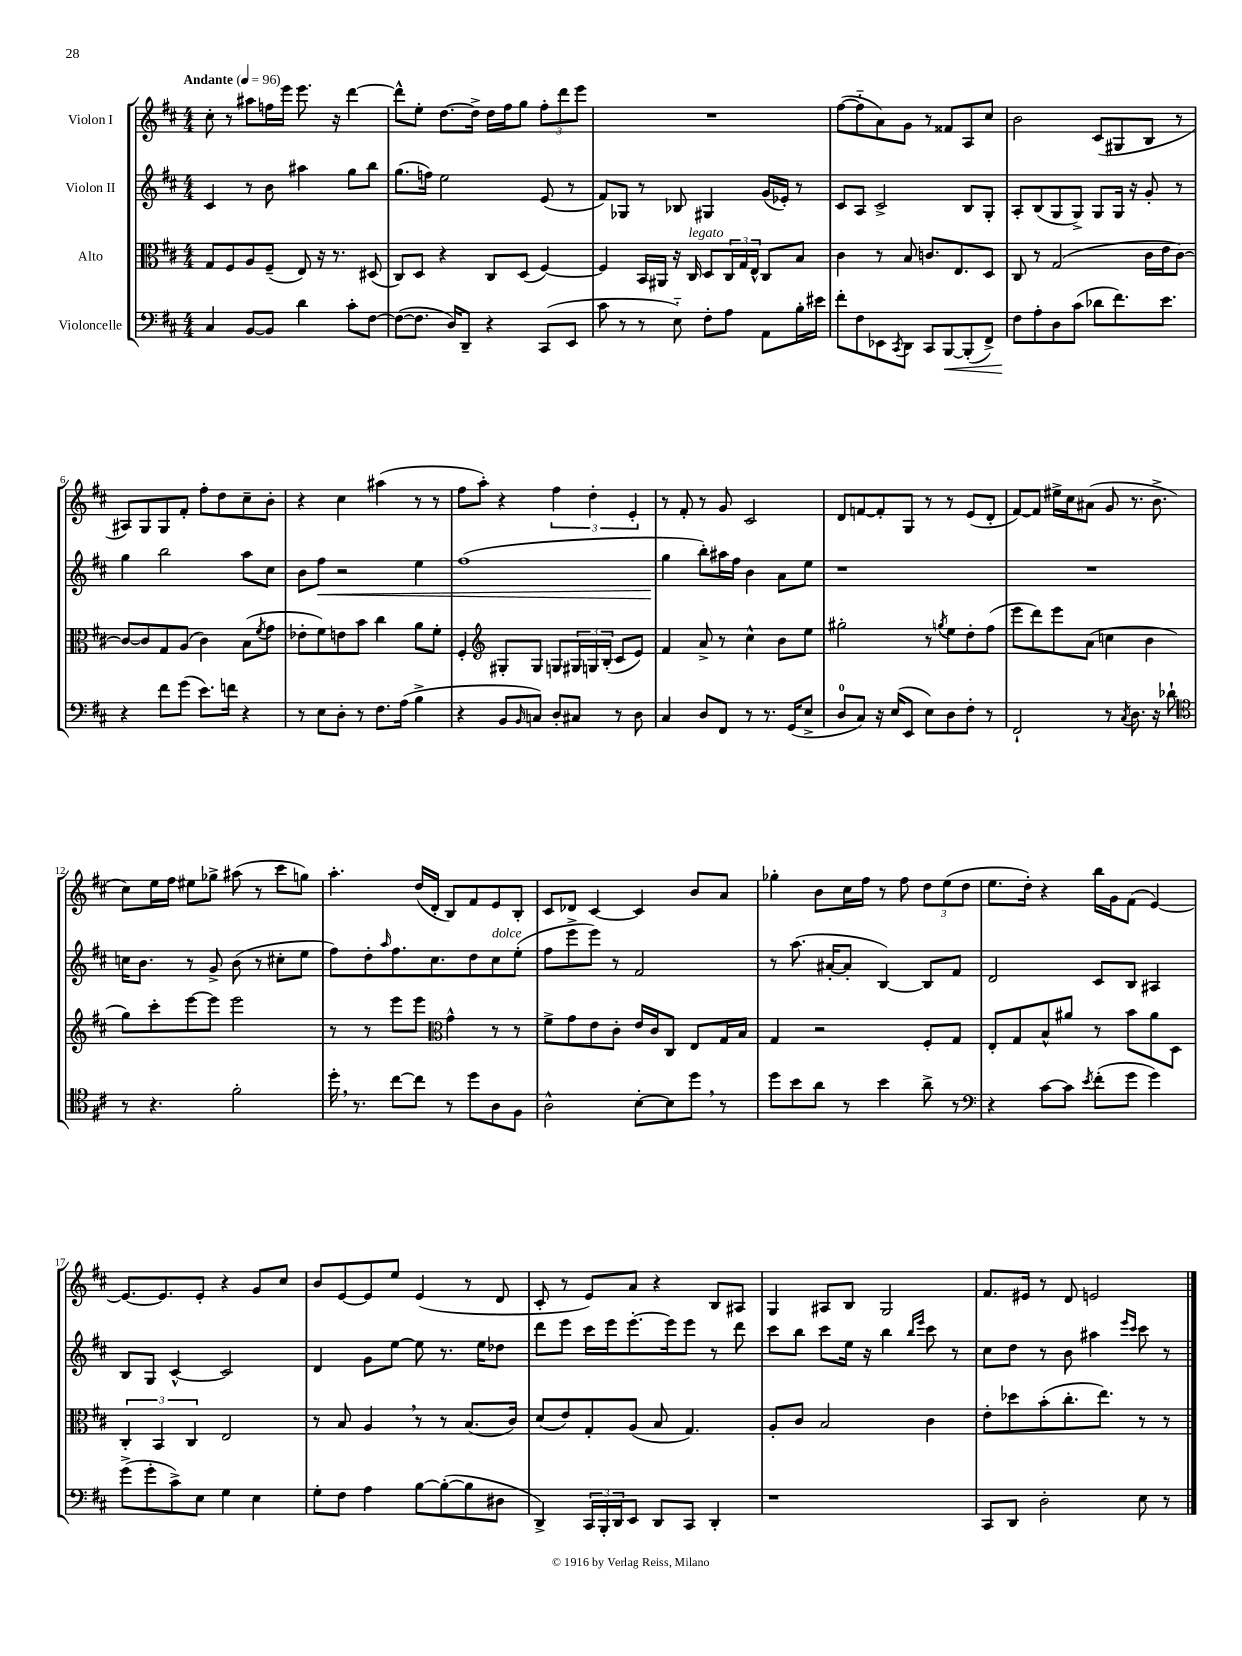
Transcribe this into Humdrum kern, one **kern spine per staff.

**kern	**dynam	**kern	**kern	**dynam	**kern
*part4	*part4	*part3	*part2	*part2	*part1
*staff4	*staff4	*staff3	*staff2	*staff2	*staff1
*I"Violoncelle	*	*I"Alto	*I"Violon II	*	*I"Violon I
*clefF4	*	*clefC3	*clefG2	*	*clefG2
*k[f#c#]	*	*k[f#c#]	*k[f#c#]	*	*k[f#c#]
*M4/4	*	*M4/4	*M4/4	*	*M4/4
*MM96	*	*MM96	*MM96	*	*MM96
=1	=1	=1	=1	=1	=1
!	!	!	!	!	!LO:TX:a:B:t=Andante
4C#/	.	8G/L	4c#/	.	8cc#'\
.	.	8F#/	.	.	8r
[8BB/L	.	8A/	8r	.	8aa#X\L
8BB/J]	.	(8F#~/J	8b\	.	16ffn\L
.	.	.	.	.	16eee\JJ
4d\	.	8E/)	4aa#X\	.	8.eee\
.	.	16r	.	.	.
.	.	8.r	.	.	16r
8c#'\L	.	.	8gg\L	.	[4ddd\
[8F#\J	.	(8D#X/	8bb\J	.	.
=2	=2	=2	=2	=2	=2
(8F#\L_	.	8C#/L)	(8.gg\L	.	8ddd^^\L]
8.F#\J]	.	8D/J	.	.	8ee'\J
.	.	.	16ffn\Jk)	.	.
.	.	4r	2ee\	.	[8.dd\L
16D/KL)	.	.	.	.	.
8DD~/J	.	.	.	.	.
.	.	.	.	.	16dd^\Jk]
4r	.	8C#/L	.	.	16dd\LL
.	.	.	.	.	16ff#\J
.	.	(8D/J	.	.	8gg\J
(8CC#/L	.	[4F#/)	(8e/	.	12ff#'\L
.	.	.	.	.	12ddd\
8EE/J	.	.	8r	.	.
.	.	.	.	.	12eee\J
=3	=3	=3	=3	=3	=3
8c#\	.	4F#/]	8f#/L)	.	1r
8r	.	.	8G-X/J	.	.
8r	.	16BB/LL	8r	.	.
.	.	16AA#X/JJ	.	.	.
8E\)	.	16r	8B-X/	.	.
!	!	!LO:TX:a:i:t=legato	!	!	!
.	.	16C#/	.	.	.
8F#'\L	.	8D/L	4G#X/	.	.
8A\J	.	24C#/L	.	.	.
.	.	24G/	.	.	.
.	.	24E^^/JJ	.	.	.
8AA\L	.	8C#/L	(16g/LL	.	.
.	.	.	16e-X'/JJ)	.	.
16B'\L	.	8B/J	8r	.	.
16e#X\JJ	.	.	.	.	.
=4	=4	=4	=4	=4	=4
8f#'\L	.	4c#\	8c#/L	.	([8ff#\L
8F#\	.	.	8A/J	.	8ff#\]
8EE-X\	.	8r	2c#^/	.	8a\)
8qCC#/	.	.	.	.	.
8DD\J	.	8B/	.	.	8g\J
8CC#/L	.	8.cn/L	.	.	8r
!	!LO:HP:b	!	!	!	!
[8BBB/	<	.	.	.	8f##X/L
.	.	8.E/	.	.	.
(8BBB'/]	.	.	8B/L	.	8A/
8FF#^/J)	.	8D/J	8G'/J	.	8cc#/J
=5	=5	=5	=5	=5	=5
8F#\L	.	8C#/	8A'/L	.	2b\
8A'\	[	8r	(8B/	.	.
8D\	.	(2G/	8G/	.	.
(8c#\J	.	.	8G^/J)	.	.
8d-X\L	.	.	8G/L	.	(8c#/L
8.f#\)	.	.	16G/Jk	.	8G#X/
.	.	.	16r	.	.
.	.	16c#\LL	8g'/	.	8B/J
8.e\J	.	16e\J	.	.	.
.	.	[8c#\J)	8r	.	8r
!!LO:LB:g=z
=6	=6	=6	=6	=6	=6
4r	.	8c#/L_	4gg\	.	8A#X/L)
.	.	8c#/]	.	.	8G/
8f#\L	.	8G/	2bb\	.	8G/
(8g\J	.	(8A/J	.	.	8f#'/J
8.e\L)	.	4c#\)	.	.	8ff#'\L
.	.	.	.	.	8dd\
16fn\Jk	.	.	.	.	.
4r	.	(8B\L	8aa\L	.	8cc#~\
.	.	8qf#/	.	.	.
.	.	8g\J	8cc#\J	.	8b'\J
=7	=7	=7	=7	=7	=7
8r	.	8e-X'\L	8b\L	.	4r
!	!	!	!	!LO:HP:b	!
8E\L	.	8f#\)	8ff#\J	<	.
8D'\J	.	8en\	2r	.	4cc#\
8r	.	8b\J	.	.	.
8.F#\L	.	4cc#\	.	.	(4aa#X\
(16A\Jk	.	.	.	.	.
4B^\	.	8a\L	4ee\	.	8r
.	.	8f#'\J	.	.	8r
=8	=8	=8	=8	=8	=8
4r	.	4F#'/	(1ff#	.	8ff#\L
.	.	.	.	.	8aa'\J)
*	*	*clefG2	*	*	*
8BB/L	.	8G#X'/L	.	.	4r
16qqBB/	.	.	.	.	.
8Cn/J)	.	8G#/J	.	.	.
8D'/L	.	8Gn/L	.	.	6ff#\
8C#X/J	.	24G#X/L	.	.	.
.	.	24Gn/	.	.	6dd'\
.	.	(24B'/JJ	.	.	.
8r	.	8c#/L	.	.	.
.	.	.	.	.	6e'/
8D\	.	8e/J)	.	.	.
=9	=9	=9	=9	=9	=9
4C#/	.	4f#/	4gg\	.	8r
.	.	.	.	.	8f#'/
8D/L	.	8a^/	8bb'\L)	[	8r
8FF#/J	.	8r	16aa#X\L	.	8g/
.	.	.	16ff#\JJ	.	.
8r	.	4cc#^^\	4b\	.	2c#/
8.r	.	.	.	.	.
.	.	8b\L	8a\L	.	.
(16GG/KL	.	.	.	.	.
8E^/J	.	8ee\J	8ee\J	.	.
=10	=10	=10	=10	=10	=10
8D/L	.	2gg#X'\	1r	.	8d/L
8C#/J)	.	.	.	.	[8fn/
16r	.	.	.	.	8f'/]
(16E/KL	.	.	.	.	.
8EE/J	.	.	.	.	8G/J
8E\L)	.	8r	.	.	8r
.	.	8qggn/	.	.	.
8D\	.	8ee\L	.	.	8r
8F#'\J	.	8dd'\	.	.	(8e/L
8r	.	(8ff#\J	.	.	8d'/J
=11	=11	=11	=11	=11	=11
2FF#`/	.	8eee\L	1r	.	[8f#/L)
.	.	8ddd\)	.	.	8f#/J]
.	.	8eee\	.	.	16ee#X^\LL
.	.	.	.	.	16cc#\J
.	.	(8a\J	.	.	(8a#X\J
8r	.	4ccn\	.	.	8g/
8qC#/	.	.	.	.	.
8.D\	.	.	.	.	8.r
.	.	4b\	.	.	.
16r	.	.	.	.	8.b^\
8d-X`\	.	.	.	.	.
!!LO:LB:g=z
=12	=12	=12	=12	=12	=12
*clefC4	*	*	*	*	*
8r	.	8gg\L)	16ccn\KL	.	8cc#\L)
.	.	.	8.b\J	.	.
4.r	.	8ccc#'\	.	.	16ee\L
.	.	.	.	.	16ff#\JJ
.	.	[8eee\	8r	.	8ee#X\L
.	.	8eee\J]	8g^/	.	8gg-X^\J
2f#'\	.	2eee\	(8b\	.	(8aa#X\
.	.	.	8r	.	8r
.	.	.	8cc#X'\L	.	8ccc#\L
.	.	.	8ee\J	.	8ggn\J)
=13	=13	=13	=13	=13	=13
16dd',\	.	8r	8ff#\L)	.	4.aa'\
8.r	.	.	.	.	.
.	.	8r	8dd'\	.	.
.	.	.	16qqaa/	.	.
[8cc#\L	.	8eee\L	8.ff#\	.	.
8cc#\J]	.	8eee\J	.	.	(16dd/LL
.	.	.	8.cc#\	.	16d'/JJ
*	*	*clefC3	*	*	*
8r	.	4g^^\	.	.	8B/L)
8dd\L	.	.	8dd\	.	8f#/
!	!	!	!LO:TX:a:i:t=dolce	!	!
8A\	.	8r	8cc#\	.	8e/
8F#\J	.	8r	(8ee'\J	.	8B'/J
=14	=14	=14	=14	=14	=14
2A^^\	.	8f#^\L	8ff#\L	.	8c#/L
.	.	8g\	8eee^\	.	8d-X/J
.	.	8e\	8eee\J)	.	[4c#/
.	.	8c#'\J	8r	.	.
[8B'\L	.	16e/LL	2f#/	.	4c#/]
.	.	16c#/J	.	.	.
8B\]	.	8C#/J	.	.	.
8dd,\J	.	8E/L	.	.	8b/L
8r	.	16G/L	.	.	8a/J
.	.	16B/JJ	.	.	.
=15	=15	=15	=15	=15	=15
8dd\L	.	4G/	8r	.	4gg-X'\
8b\	.	.	(8.aa\	.	.
8a\J	.	2r	.	.	8b\L
.	.	.	[16a#X'/KL	.	.
8r	.	.	8a#'/J]	.	16cc#\L
.	.	.	.	.	16ff#\JJ
4b\	.	.	[4B/)	.	8r
.	.	.	.	.	8ff#\
8a^\	.	8F#'/L	8B/L]	.	12dd\L
.	.	.	.	.	(12ee\
8r	.	8G/J	8f#/J	.	.
.	.	.	.	.	12dd\J
=16	=16	=16	=16	=16	=16
*clefF4	*	*	*	*	*
4r	.	8E'/L	2d/	.	8.ee\L
.	.	8G/	.	.	.
.	.	.	.	.	16dd'\Jk)
[8c#\L	.	8B^^/	.	.	4r
8c#\J]	.	8a#X/J	.	.	.
8qe/	.	.	.	.	.
(8f#'\L	.	8r	8c#/L	.	16bb\LL
.	.	.	.	.	16g\J
8g\J	.	8b\L	8B/J	.	(8f#\J
4g\)	.	8a#\	4A#X/	.	[4e/)
.	.	8D\J	.	.	.
!!LO:LB:g=z
=17	=17	=17	=17	=17	=17
(8g^\L	.	6C#'/	8B/L	.	8.e/L_
8g'\	.	.	8G/J	.	.
.	.	6BB/	.	.	.
.	.	.	.	.	8.e/]
8c#^\)	.	.	[4c#^^/	.	.
.	.	6C#/	.	.	.
8E\J	.	.	.	.	8e'/J
4G\	.	2E/	2c#/]	.	4r
4E\	.	.	.	.	8g/L
.	.	.	.	.	8cc#/J
=18	=18	=18	=18	=18	=18
8G'\L	.	8r	4d/	.	8b/L
8F#\J	.	8B/	.	.	[8e/
4A\	.	4A,/	8g\L	.	8e/]
.	.	.	[8ee\J	.	8ee/J
[8B\L	.	8r	8ee\]	.	(4e/
(8B'\_	.	8r	8.r	.	.
8B\]	.	(8.B/L	.	.	8r
.	.	.	16ee\KL	.	.
8D#X\J	.	.	8dd-X\J	.	8d/
.	.	16c#/Jk)	.	.	.
=19	=19	=19	=19	=19	=19
4DD^/)	.	(8d/L	8ddd\L	.	8c#'/
.	.	8e/)	8eee\J	.	8r
24CC#/LL	.	8G'/	16ccc#\LL	.	8e/L)
24BBB'/	.	.	.	.	.
.	.	.	16eee\J	.	.
24DD/J	.	.	.	.	.
8EE/J	.	(8A/J	[8.eee'\	.	8a/J
8DD/L	.	8B/	.	.	4r
.	.	.	16eee\k]	.	.
8CC#/J	.	4.G/)	8eee\J	.	.
4DD'/	.	.	8r	.	8B/L
.	.	.	8ddd\	.	8A#X/J
=20	=20	=20	=20	=20	=20
1r	.	8A'/L	8ccc#\L	.	4G/
.	.	8c#/J	8bb\J	.	.
.	.	2B/	8ccc#\L	.	8A#X/L
.	.	.	16ee\Jk	.	8B/J
.	.	.	16r	.	.
.	.	.	4bb\	.	2G/
.	.	.	16qqbb/LL	.	.
.	.	.	16qqeee/JJ	.	.
.	.	4c#\	8ccc#\	.	.
.	.	.	8r	.	.
=21	=21	=21	=21	=21	=21
8CC#/L	.	8e'\L	8cc#\L	.	8.f#/L
8DD/J	.	8dd-X\	8dd\J	.	.
.	.	.	.	.	16e#X/Jk
2D'\	.	(8b'\	8r	.	8r
.	.	8.cc#'\	8b\	.	8d/
.	.	.	4aa#X\	.	2en/
.	.	8.ee\J)	.	.	.
.	.	.	16qqeee/LL	.	.
.	.	.	16qqccc#/JJ	.	.
8E\	.	8r	8ccc#\	.	.
8r	.	8r	8r	.	.
==	==	==	==	==	==
*-	*-	*-	*-	*-	*-
